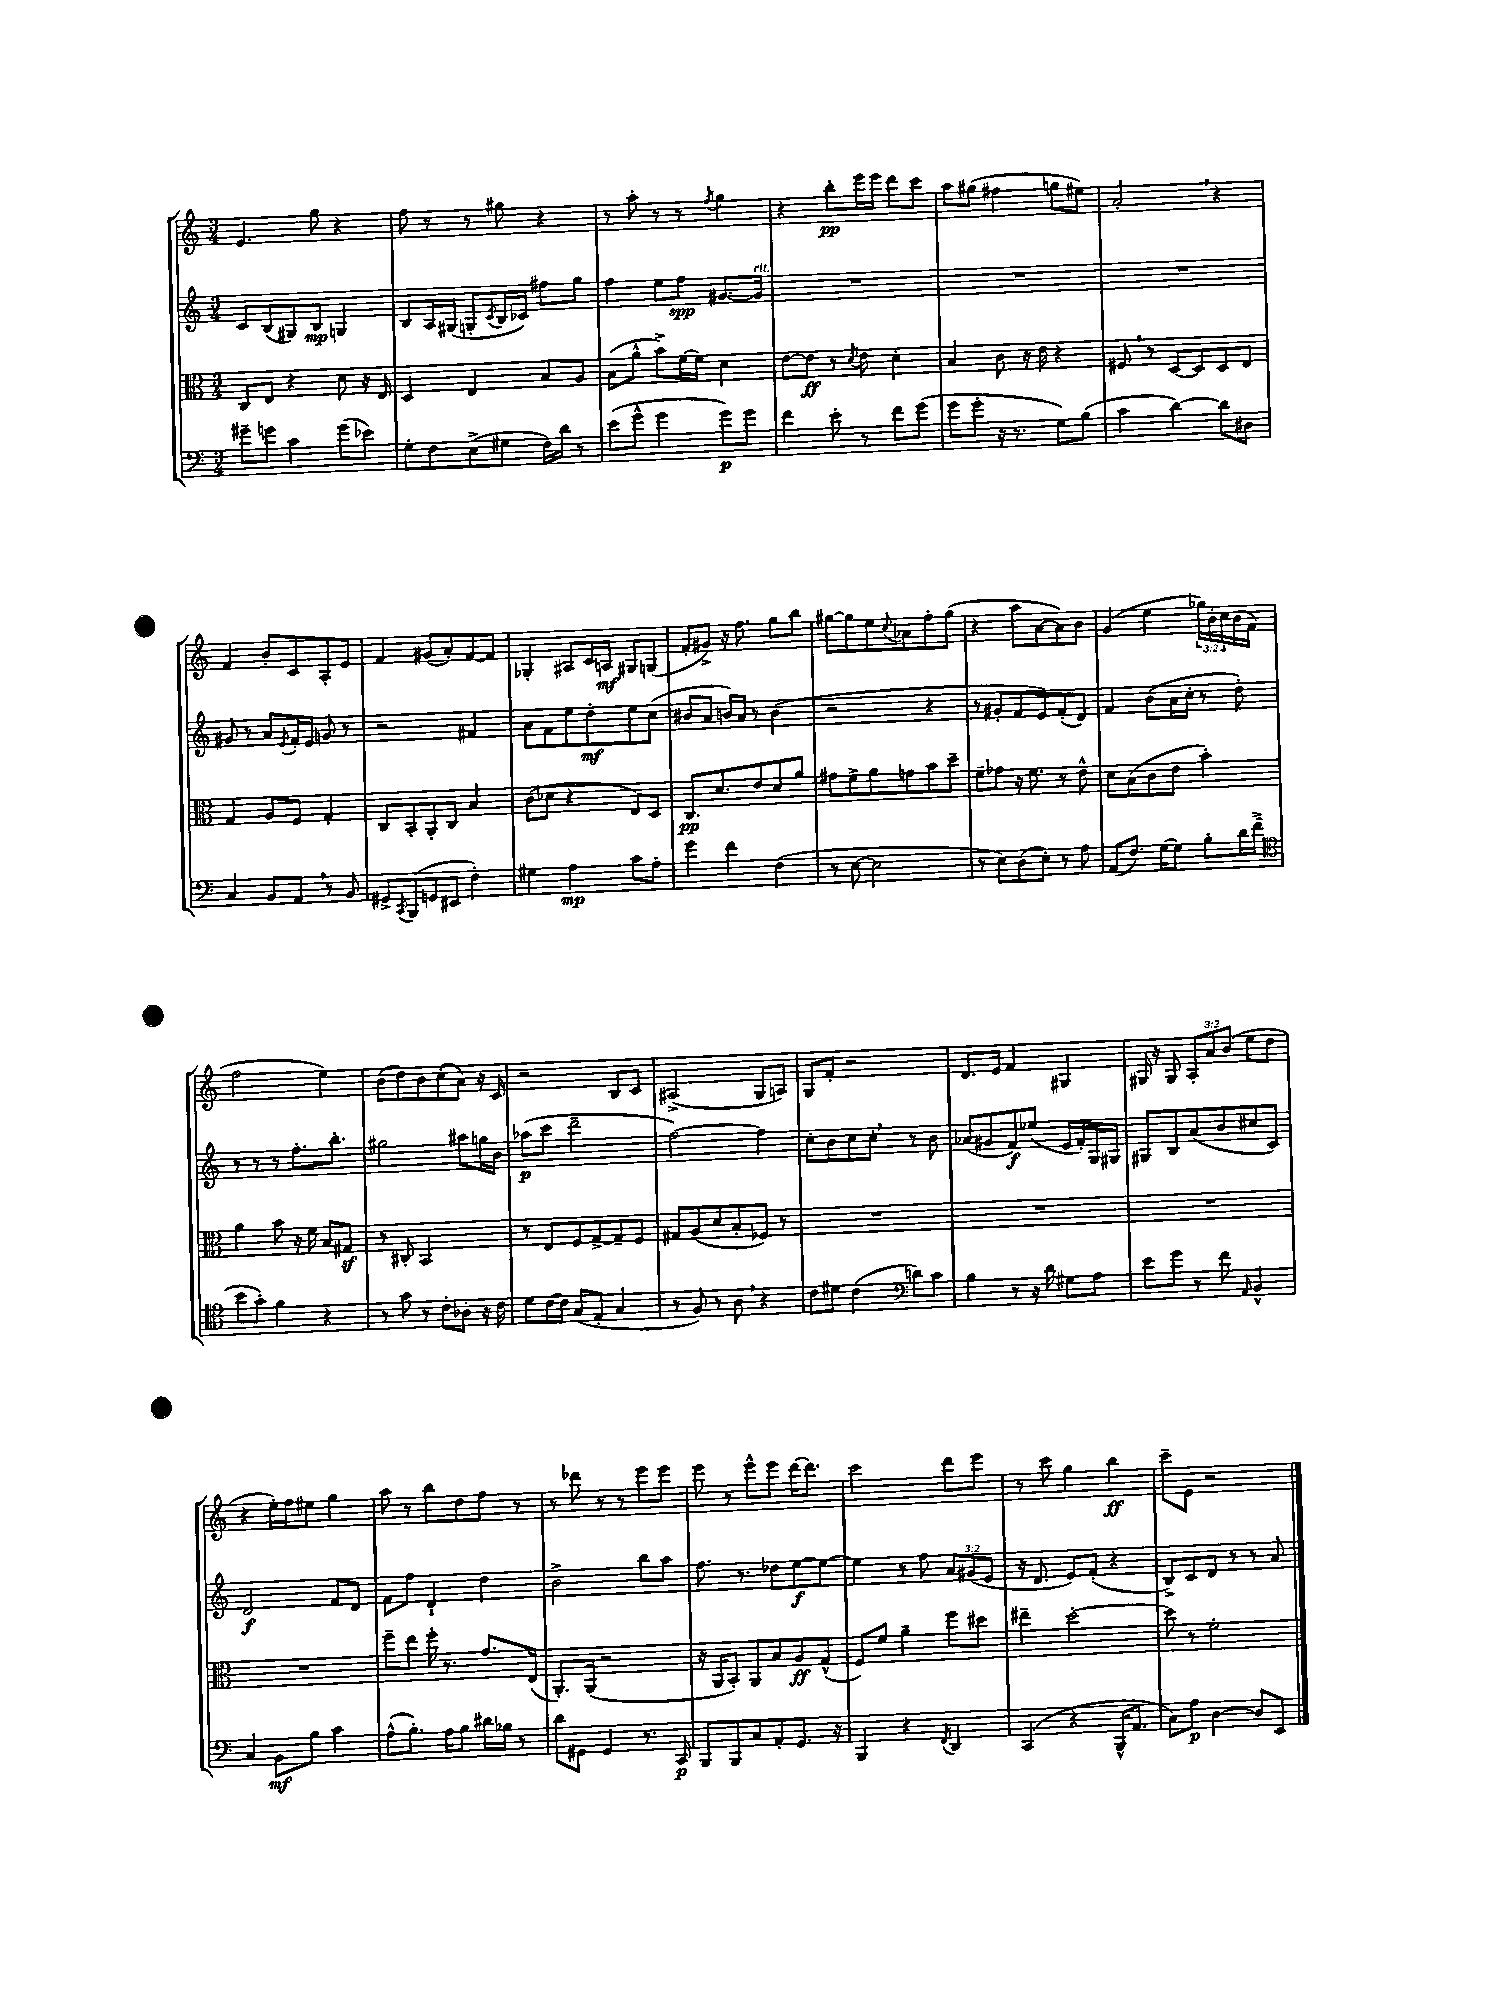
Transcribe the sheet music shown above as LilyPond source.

<<
\new StaffGroup <<
\new Staff = "s0" {
    \clef treble \key c \major \numericTimeSignature \time 3/4 \override Staff.TupletNumber.text = #tuplet-number::calc-fraction-text
    e'4. g''8 r4 |
    f''8 r8 r8 gis''8 r4 |
    r8 a''8-. r8 r8 \acciaccatura { f''8 } g''4 |
    r4 b''8-.\pp e'''16 e'''16 d'''8 c'''8 |
    a''8 gis''8( fis''4 g''8 eis''8) |
    a'2-. \breathe r4 |
    f'4 b'8-. c'8 a8-. e'8 |
    f'4 gis'8( a'8-.) f'8~ f'8 |
    ges4-. ais8 c'16 a16\mf gis8 g8( |
    f'8-. gis'8->) r16 f''8. g''8 b''8 |
    gis''8~ gis''8 e''8 \appoggiatura { c''8 } aes'8 f''8-. gis''8( |
    r4 a''8 a'8~ a'8) b'8 |
    g'4( e''4 \tuplet 3/2 { ges''16) b'16-. c''16 } b'16( f'16 |
    f''2 e''4) |
    b'8( d''8) b'8 c''8-.( a'8) r16 c'16 |
    r2 b8 c'8 |
    ais2->( g8 a8) |
    g8 f'8-. r2 |
    d'8. e'16 f'4 gis4 |
    gis16 r16 gis8 \tuplet 3/2 { a8-. a'8 b'8( } e''8 d''8 |
    r4 e''16-.) f''16 eis''8 g''4 |
    a''8 r8 b''8 d''8 f''8 r8 |
    r8 des'''8 r8 r8 e'''8 e'''8 |
    e'''8 r8 e'''8-^ e'''8 d'''16~ d'''8. |
    c'''2 d'''8 e'''8 |
    r8 c'''8 g''4 b''4\ff |
    c'''8-- e'8 r2 \bar "|." |
}
\new Staff = "s1" {
    \clef treble \key c \major \numericTimeSignature \time 3/4 \override Staff.TupletNumber.text = #tuplet-number::calc-fraction-text
    c'8 b8( gis8) b8\mp g4 |
    b8 a16 gis16( g8-. \acciaccatura { c'8 } b16 ces'16) fis''8 g''8 |
    f''4 e''8 f''8\spp gis'8.~ gis'16^\markup { \italic "rit." } |
    R2. |
    R2. |
    R2. |
    gis'8 r8 a'8 \acciaccatura { e'8 } f'16-. e'16 g'8 r8 |
    r2 fis'4 |
    a'8 f'8 e''8 d''8-.\mf e''8 c''8( |
    bis'8 a'8 b'16) a'16 r8 b'4( |
    r2 r4 |
    r8 gis'8-. f'8 e'8) f'8-.( d'8) |
    f'4 b'8( a'16 c''16-. r8 d''8-.) |
    r8 r8 r8 f''8.-. b''8.-. |
    gis''2 ais''8 g''16 b'16 |
    aes''8\p( c'''8 d'''2-- |
    f''2~) f''4 |
    c''8-. b'8 c''8 c''8-. \breathe r8 b'8 |
    aes'8( gis'8 f'8\f) ees''8( e'16 f'16-.) g16 gis16 |
    gis8 b8 a'8( b'8 cis''8 c'8) |
    d'2\f f'8 d'8 |
    f'8 f''8 d'4-! d''4 |
    b'2-> b''8 a''8 |
    f''8. r8. des''8 e''8~\f e''8~ |
    e''4 r8 f''8 \tuplet 3/2 { a'8 gis'8( e'8 } |
    r16 d'8. e'8) f'8-.( r4 |
    b8->) c'8 d'8 r8 r8 a'8 \bar "|." |
}
\new Staff = "s2" {
    \clef alto \key c \major \numericTimeSignature \time 3/4
    c8 e8 r4 d'8 r16 e16 |
    d4 e4 b8 a8 |
    b8( a'8-^ b'8->) f'16~ f'16 d'4 |
    e'8~ e'8\ff r8 \acciaccatura { d'8 } e'8 d'4-. |
    b4 c'8 r16 e'16 r4 |
    fis8 \breathe r8 d8~ d8 d8 e8 |
    g4 a8 f8 g4-. |
    c8 b,8-. a,8-. c8 b4 |
    c'8( des'8 r4 e8) d8 |
    c8.\pp d'8. e'8 d'8 a'8 |
    gis'8 f'8-> a'8 g'8 b'8 d''8-- |
    f'8-- ges'8 r16 f'8. r8 e'8-^ |
    d'8 b8( c'8 e'8 b'4-.) |
    a'4 b'8 r16 f'16 b8 gis8\sf |
    r8 cis8-. b,2 |
    r8 e8 f8 g8~-> g8-- f8 |
    gis8 a8( d'8 b8-. fes8) r8 |
    R2. |
    R2. |
    R2. |
    R2. |
    f''8-- e''8 f''16-. r8. g'8. e16( |
    a,8.-.) a,16( r2 |
    r16 a,16 b,8-.) a,8 b8 a8\ff g8-^( |
    f8) f'8 a'4-- f''8 dis''8 |
    eis''4-- d''2~-. |
    d''8 r8 f'2-. \bar "|." |
}
\new Staff = "s3" {
    \clef bass \key c \major \numericTimeSignature \time 3/4
    gis'8-- g'8 c'4 g'8( ees'8) |
    g8-. f8 e8->( gis8 f16) d'16 r8 |
    e'8( g'8-^ g'4 g'8\p) g'8 |
    f'4 e'8-. r8 f'8 g'8( |
    g'8 g'8-. r16 r8. g8) b8( |
    c'4 d'4~) d'8 dis8 |
    c4 b,8 a,8 \breathe r8 b,8 |
    gis,8-> \acciaccatura { c,8 } b,,8( g,8 eis,8 f4-.) |
    gis4 a4\mp c'8 a8-. |
    g'4 f'4 f4( |
    r8 e8~ e2 |
    r8 e8) d8( e8-.) r8 a8 |
    a,8( f8.) g16~ g8 b8-. d'16 f'16->( |
    \clef tenor b'8 g'8-.) f'4 r4 |
    r8 g'8 r8 c'8-. aes8-. r16 c'16 |
    d'8 c'16~ c'16 g8( e8-. g4 |
    r8 f8) r8 a8 \breathe r4 |
    c'8 dis'8 c'4( \clef bass d'8) c'8 |
    b4 r8 r16 d'16 gis8 a8 |
    e'8 g'8 r8 f'8 \grace { a,16 } b,4-^ |
    c4 b,8\mf b8 c'4 |
    a8-^( b8.-.) a16 b8 dis'16 bes16 r8 |
    d'8 gis,8 gis,4 r8. c,16\p |
    b,,8 b,,8 c8 a,8-. g,8. r16 |
    b,,4 r4 \acciaccatura { f,8 } d,4 |
    c,4( r4 b,,16-^ a,8. |
    c8) a8\p d4~ d8 e,8 \bar "|." |
}
>>
>>
\layout { \context { \Score \remove "Bar_number_engraver" } }
